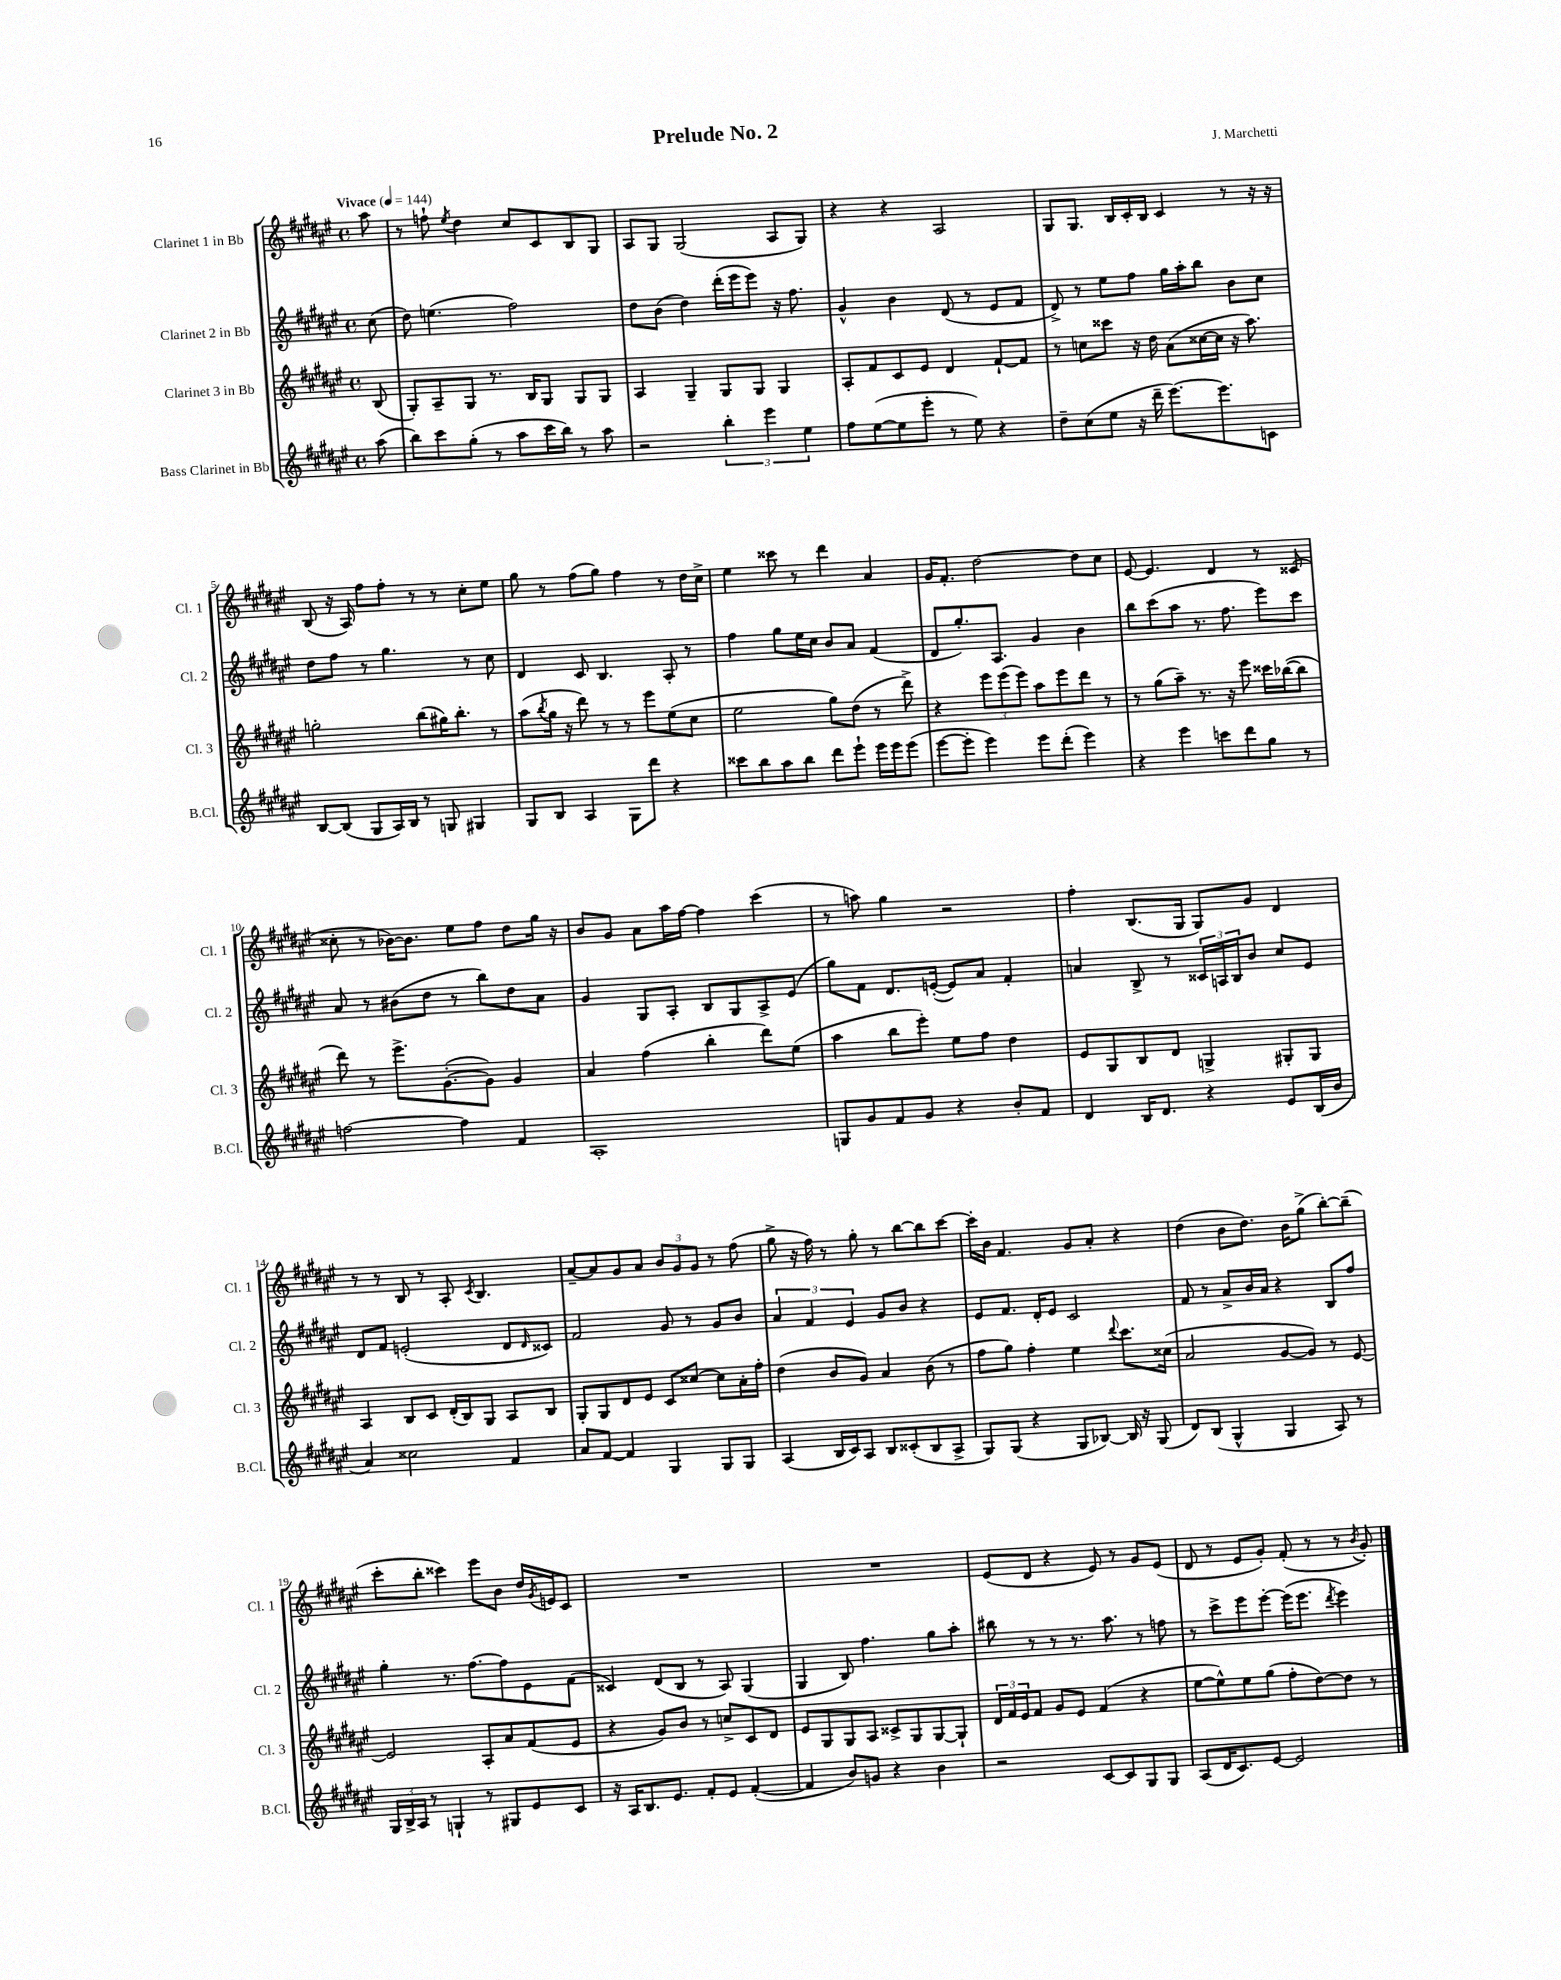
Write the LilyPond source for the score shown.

\header { title = "Prelude No. 2" composer = "J. Marchetti" }
<<
\new StaffGroup <<
\new Staff = "s0" \with { instrumentName = "Clarinet 1 in Bb" shortInstrumentName = "Cl. 1" } {
    \clef treble \key fis \major \defaultTimeSignature \time 4/4 \partial 8 \tempo "Vivace" 4 = 144
    ais''8 |
    r8 f''8-! \acciaccatura { eis''8 } dis''4 cis''8 cis'8 b8 gis8 |
    ais8 gis8 gis2( ais8 gis8) |
    r4 r4 ais2 |
    gis8 gis8. b16 cis'16-. b16 cis'4 r8 r16 r16 |
    b8( r16 ais16) fis''8 fis''8-. r8 r8 cis''8-. eis''8 |
    gis''8 r8 fis''8( gis''8) fis''4 r8 dis''16 cis''16-> |
    eis''4 cisis'''8 r8 dis'''4 ais'4 |
    gis'16 fis'8.-. dis''2~ dis''8 cis''8 |
    eis'8~ eis'4. dis'4 r8 cisis'8( |
    cisis''8-. r8 bes'16~) bes'8. eis''8 fis''8 dis''8 gis''16 r16 |
    b'8 gis'8 ais'8 ais''16 fis''16~ fis''4 cis'''4( |
    r8 a''8) gis''4 r2 |
    fis''4-. b8.( gis16 gis8) gis'8 dis'4 |
    r8 r8 b8 r8 ais8-. \acciaccatura { cis'8 } b4. |
    ais'8~-- ais'8 gis'8 ais'8 \tuplet 3/2 { b'8 gis'8 gis'8 } r8 fis''8( |
    gis''8-> r16 fis''16) r8 gis''8-. r8 b''8~ b''8 cis'''8~ |
    cis'''16-. b'16 fis'4. gis'8 ais'8-. r4 |
    dis''4( b'8 dis''8.) b'16 gis''8->( b''8~-.) b''8--( |
    cis'''8-. b''8-. cisis'''4) eis'''8 b'8 dis''16 \acciaccatura { gis'8 } e'16 cis'8 |
    R1 |
    R1 |
    eis'8( dis'8 r4 eis'8) r8 gis'8 eis'8( |
    dis'8 r8 eis'8 gis'8-.) fis'8-.( r8 r8 \acciaccatura { b'8 } gis'8-.) \bar "|." |
}
\new Staff = "s1" \with { instrumentName = "Clarinet 2 in Bb" shortInstrumentName = "Cl. 2" } {
    \clef treble \key fis \major \defaultTimeSignature \time 4/4 \partial 8
    cis''8( |
    dis''8) e''4.( fis''2) |
    dis''8 b'8( dis''4) dis'''16-.( eis'''16 eis'''8) r16 fis''8. |
    gis'4-^ b'4 dis'8( r8 eis'8 fis'8 |
    dis'8->) r8 eis''8 fis''8 gis''16 ais''16-. b''8 b'8 cis''8 |
    dis''8 fis''8 r8 gis''4. r8 cis''8 |
    dis'4 cis'8 b4. ais8-. r8 |
    fis''4 gis''8 eis''16 cis''16 b'8 ais'8 fis'4( |
    dis'8 gis''8.-.) ais8. gis'4 b'4 |
    b''8 cis'''8( ais''8 r8. fis''8. eis'''8) cis'''8 |
    ais'8 r8 bis'8( dis''8 r8 b''8) dis''8 ais'8 |
    gis'4 gis8 ais8-. b8 gis8 ais8-> eis'8( |
    gis''8) fis'8 dis'8. e'16~-.( e'8) ais'8 fis'4-. |
    a'4 b8-> r8 \tuplet 3/2 { cisis'16 a16 b16 } b'8 cis''8 eis'8 |
    dis'8 fis'8 e'2-.( dis'8 \grace { dis'16 } cisis'8) |
    fis'2 gis'8 r8 gis'8 b'8 |
    \tuplet 3/2 { ais'4 fis'4 eis'4 } gis'8 b'8 r4 |
    eis'8 fis'8. dis'16-. eis'8 cis'2 |
    fis'8 r8 ais'8-> b'16 ais'16 r4 b8 fis''8 |
    gis''4-. r8. fis''8.~ fis''8 eis'8 fis'8( |
    cisis'4) dis'8( b8 r8 ais8) gis4( |
    gis4 b8) fis''4. gis''8 ais''8-. |
    bis''8 r8 r8 r8. ais''8. r8 f''8 |
    r8 cis'''8-> eis'''8 eis'''8~-. eis'''16( eis'''8. \acciaccatura { dis'''8 } eis'''4) \bar "|." |
}
\new Staff = "s2" \with { instrumentName = "Clarinet 3 in Bb" shortInstrumentName = "Cl. 3" } {
    \clef treble \key fis \major \defaultTimeSignature \time 4/4 \partial 8
    b8( |
    gis8-.) ais8-- gis8 r8. b16 gis8 gis8 gis8 |
    ais4 gis4-- gis8 gis8 gis4 |
    ais8-. fis'8 cis'8 eis'8 dis'4 fis'8~-! fis'8 |
    r8 c''8 cisis'''8 r16 dis''16 ais'8( cisis''16~ cisis''16 r16 ais''8.) |
    g''2-. b''8( gis''16) b''8.-. r8 |
    ais''8( \acciaccatura { b''8 } gis''16 r16 dis'''8) r8 r8 eis'''8 eis''8( cis''8 |
    eis''2 gis''8) dis''8( r8 dis'''8->) |
    r4 \tuplet 3/2 { eis'''8 eis'''8( eis'''8) } ais''8 eis'''8 dis'''8 r8 |
    r8 gis''8( ais''8--) r8. r16 eis'''8 cisis'''16 bes''16~( bes''8 |
    dis'''8) r8 eis'''8.-> gis'8.~-.( gis'8) gis'4 |
    ais'4 fis''4( b''4-. dis'''8) eis''8( |
    ais''4 b''8 eis'''8-.) eis''8 fis''8 dis''4 |
    eis'8 gis8 b8 dis'8 g4-> gis8-. gis8 |
    ais4 b8 cis'8 dis'16-.( b16) gis8 ais8 b8 |
    gis8-. gis8 dis'8 eis'8 cis'8 cisis''8~ cisis''8 ais'16-. fis''16-. |
    dis''4( b'8 gis'8) ais'4 b'8( r8 |
    fis''8 gis''8) fis''4-. eis''4 \appoggiatura { dis'''8 } cis'''8. cisis''16( |
    ais'2 gis'8~ gis'8) r8 eis'8~ |
    eis'2 ais8-. ais'8 fis'8( eis'8 |
    r4 gis'8) b'8 r8 c''8-> cis'8 dis'8 |
    eis'8 gis8 gis8 ais8 cisis'8-> gis8 gis8~ gis8-! |
    \tuplet 3/2 { dis'16 fis'16 eis'16 } fis'8 gis'8 eis'8 fis'4( r4 |
    eis''8~ eis''8-^) eis''8 gis''8( fis''8-. dis''8~) dis''8 r8 \bar "|." |
}
\new Staff = "s3" \with { instrumentName = "Bass Clarinet in Bb" shortInstrumentName = "B.Cl." } {
    \clef treble \key fis \major \defaultTimeSignature \time 4/4 \partial 8
    ais''8( |
    b''8) cis'''8 gis''8-.( r8 ais''8 cis'''16 b''16) r8 ais''8 |
    r2 \tuplet 3/2 { b''4-. eis'''4 eis''4 } |
    fis''8 eis''8~( eis''8 eis'''8-. r8 eis''8) r4 |
    dis''8-- cis''8( eis''8 r16 dis'''16-- eis'''8.~) eis'''8. c'8 |
    b8~ b8( gis8 ais16) b16 r8 g8 gis4 |
    gis8 b8 ais4 gis8 dis'''8 r4 |
    cisis'''8 b''8 ais''8 b''8 dis'''8 eis'''8-! eis'''16 eis'''16 eis'''8( |
    eis'''8~ eis'''8-. eis'''4) eis'''8 dis'''8-.( eis'''4) |
    r4 eis'''4 c'''8 dis'''8 gis''8 r8 |
    f''2~ f''4 fis'4 |
    ais1-. |
    g8 gis'8 fis'8 gis'8 r4 b'8-. fis'8 |
    dis'4 b16 dis'8. r4 eis'8 b16( b'16 |
    ais'4) cisis''2 fis'4 |
    ais'8 fis'8~ fis'4 gis4 gis8 gis8 |
    ais4( b16 cis'16) ais8 b8 cisis'8-.( b8 ais8-> |
    gis8) gis8( r4 gis8 bes8~) bes16 r16 gis8( |
    dis'8) b8( gis4-^ gis4 ais8) r8 |
    \tuplet 3/2 { gis16 b16-> ais16 } r8 g4-! r8 gis8 eis'8 cis'8 |
    r16 ais16 b8. eis'8. fis'8-. eis'8 fis'4~-.( |
    fis'4 b'8) g'8 r4 b'4 |
    r2 cis'8~ cis'8 gis8 gis8 |
    ais8( dis'16 cis'8.) eis'8~ eis'2 \bar "|." |
}
>>
>>
